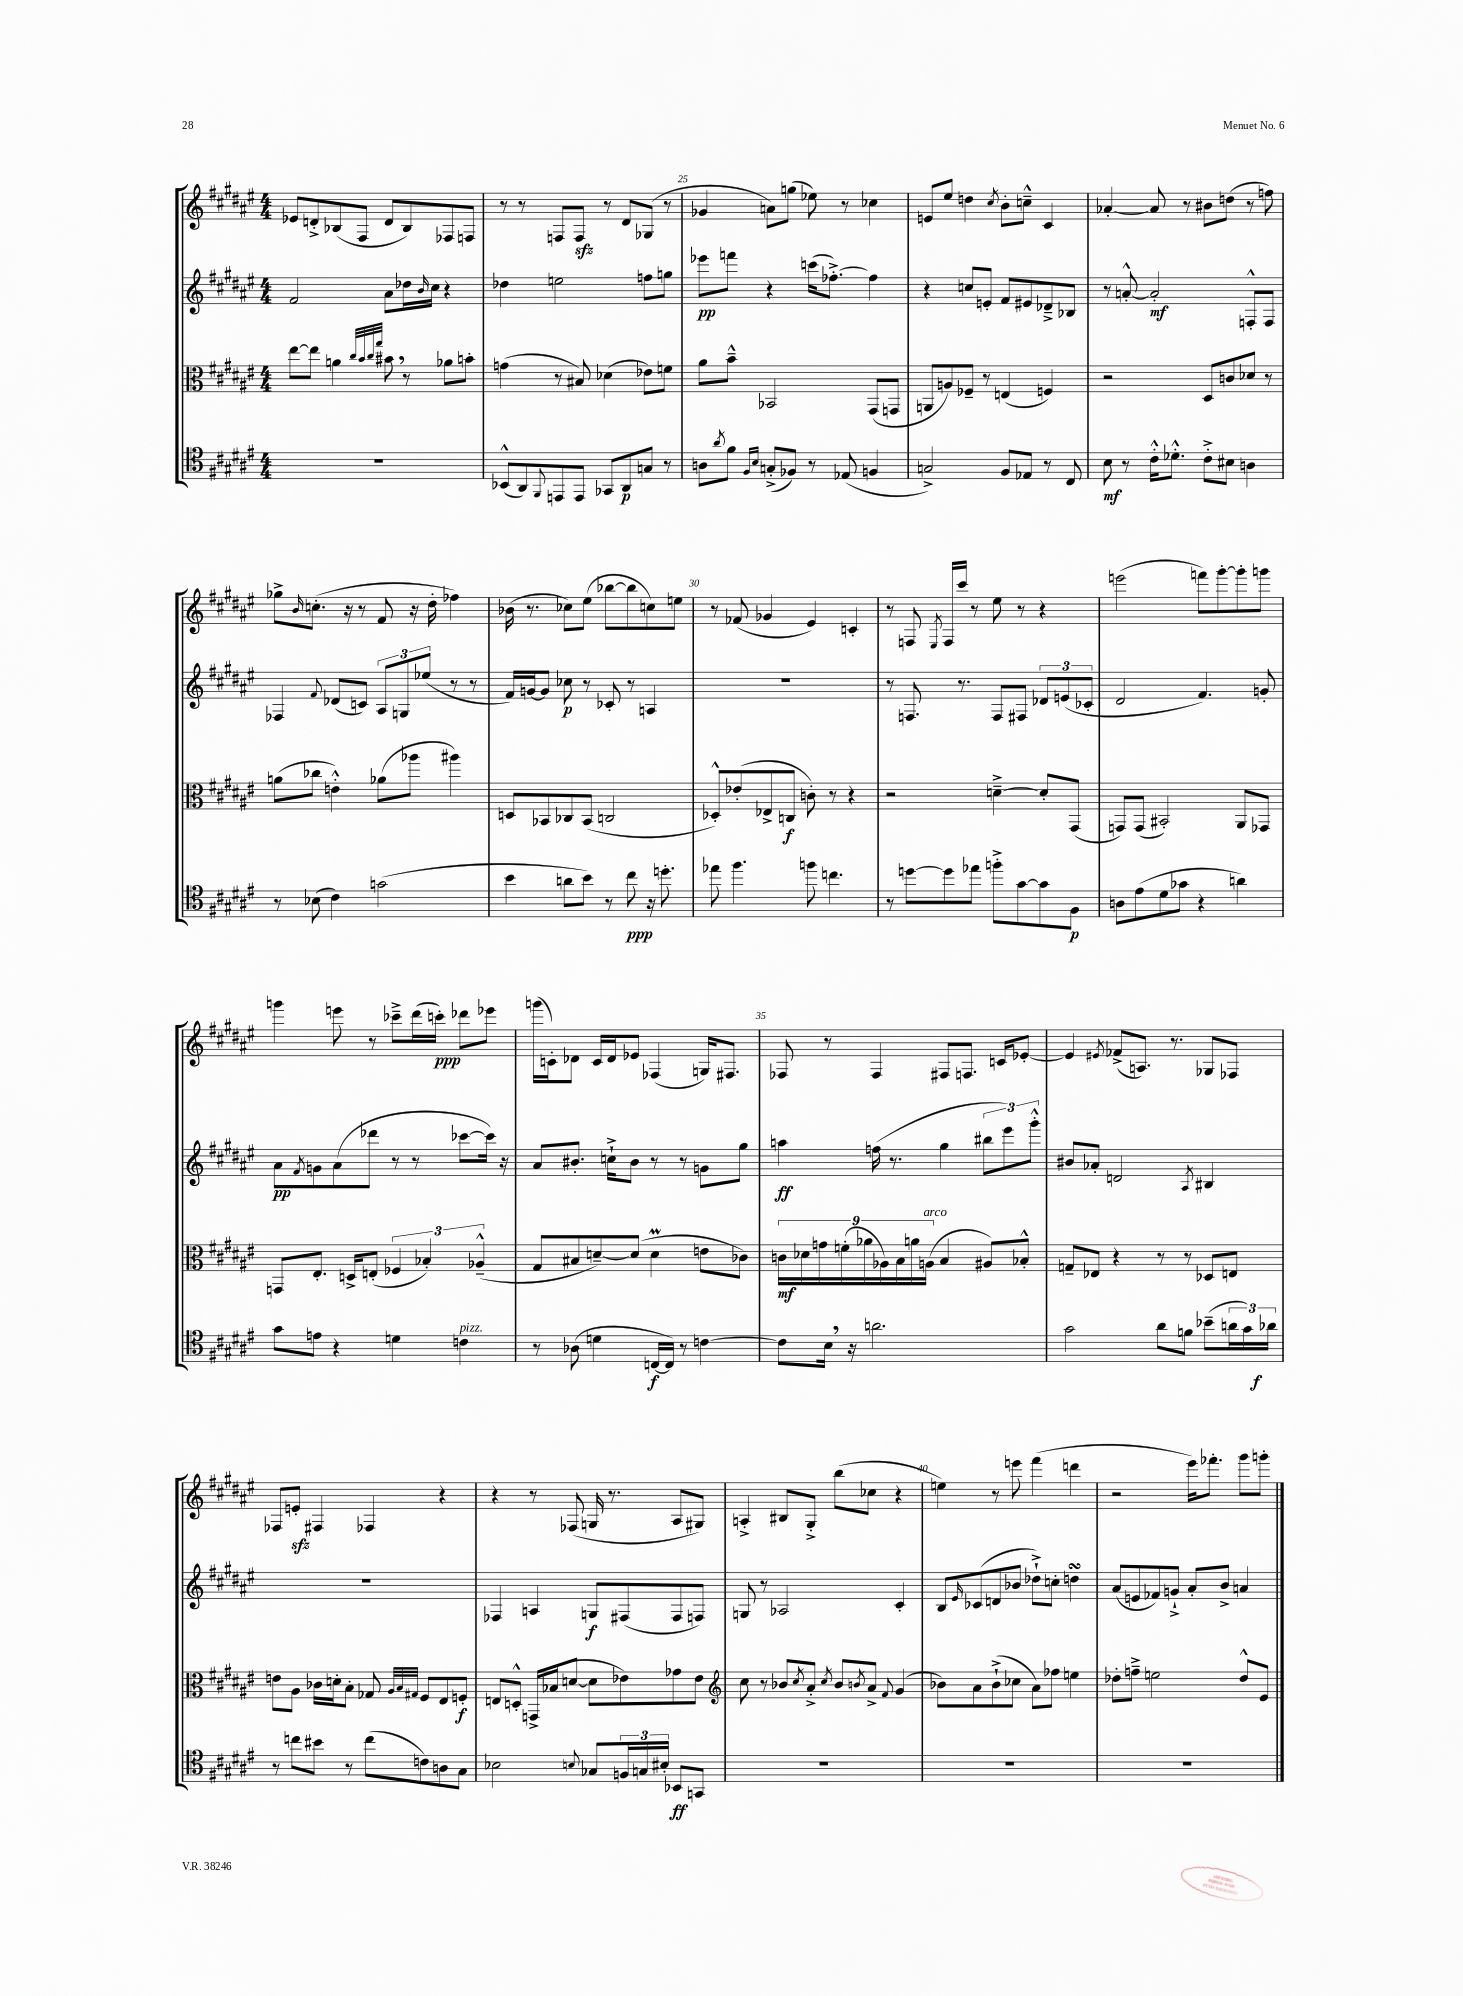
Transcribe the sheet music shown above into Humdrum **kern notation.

**kern	**dynam	**kern	**dynam	**kern	**dynam	**kern	**dynam
*part4	*part4	*part3	*part3	*part2	*part2	*part1	*part1
*staff4	*staff4	*staff3	*staff3	*staff2	*staff2	*staff1	*staff1
*clefC4	*	*clefC3	*	*clefG2	*	*clefG2	*
*k[f#c#g#d#a#e#]	*	*k[f#c#g#d#a#e#]	*	*k[f#c#g#d#a#e#]	*	*k[f#c#g#d#a#e#]	*
*M4/4	*	*M4/4	*	*M4/4	*	*M4/4	*
=23	=23	=23	=23	=23	=23	=23	=23
1r	.	[8ee#\L	.	2f#/	.	8e-X/L	.
.	.	8ee#\J]	.	.	.	8dn'^/	.
.	.	4an\	.	.	.	(8B-X/	.
.	.	.	.	.	.	8F#/J	.
.	.	32qqcc#/LLL	.	.	.	.	.
.	.	32qqb/	.	.	.	.	.
.	.	32qqcc#/	.	.	.	.	.
.	.	32qqgg#/JJJ	.	.	.	.	.
.	.	8b#X,\	.	8a#\L	.	8d/L	.
.	.	8r	.	16dd-X\L	.	8B-/)	.
.	.	.	.	16qqb/	.	.	.
.	.	.	.	16cc#\JJ	.	.	.
.	.	8a-X\L	.	4r	.	8F-X/	.
.	.	8bn'\J	.	.	.	8Fn/J	.
=24	=24	=24	=24	=24	=24	=24	=24
(8BB-X^^/L	.	(4gn\	.	4dd-X\	.	8r	.
8AA#/)	.	.	.	.	.	8r	.
8qqFF#/	.	.	.	.	.	.	.
8EEn/	.	8r	.	2een\	.	8Fn/L	.
8EE/J	.	8B#X/)	.	.	.	8Fzz/J	.
8GG-X/L	.	(4d-X\	.	.	.	8r	.
8AA#/	p	.	.	.	.	8d#/L	.
8Gn/J	.	8e-X\L)	.	8ffn\L	.	(8G-X/J	.
8r	.	8fn\J	.	8ggn\J	.	8r	.
=25	=25	=25	=25	=25	=25	=25	=25
8An\L	.	8a#\L	.	8eee-X\L	pp	4g-X/	.
8qa#/	.	.	.	.	.	.	.
8f#\J	.	8b~^^\J	.	8fffn\J	.	.	.
16qqF#/LL	.	.	.	.	.	.	.
16qqB/JJ	.	.	.	.	.	.	.
(8Gn'^/L	.	2BB-X/	.	4r	.	8an\L)	.
8F-X/J)	.	.	.	.	.	(8ggn\J	.
8r	.	.	.	(16cccn\KL	.	8ee-X\)	.
.	.	.	.	[8.ff-X'^\J)	.	.	.
(8E-X/	.	.	.	.	.	8r	.
4Fn/	.	(8GG#/L	.	4ff-\]	.	4cc-X\	.
.	.	8GGn/J	.	.	.	.	.
=26	=26	=26	=26	=26	=26	=26	=26
2Gn^/)	.	8AAn/L	.	4r	.	8en/L	.
.	.	8An/)	.	.	.	8ee#/J	.
.	.	8F-X~/J	.	8ccn/L	.	4ddn\	.
.	.	8r	.	8en'/J	.	.	.
.	.	.	.	.	.	8qcc#/	.
8F#/L	.	(4En/	.	8f#/L	.	8b'\L	.
8E-X/J	.	.	.	8e#X/	.	8ccn~^^\J	.
8r	.	4Fn/)	.	8d-X~^/	.	4c#/	.
8C#/	.	.	.	8B-X/J	.	.	.
=27	=27	=27	=27	=27	=27	=27	=27
8B\	mf	2r	.	8r	.	[4a-X'/	.
8r	.	.	.	[8an'^^/	.	.	.
16c#'^^\KL	.	.	.	2a'/]	mf	8a-/]	.
8.d-X'^^\J	.	.	.	.	.	.	.
.	.	.	.	.	.	8r	.
8c#'^\L	.	8D#/L	.	.	.	8b#X\L	.
8B#X\J	.	8cn/	.	.	.	(8ddn\J	.
4An\	.	8d-X/J	.	8Fn'^^/L	.	8r	.
.	.	8r	.	8F/J	.	8ffn\)	.
!!LO:LB:g=z
=28	=28	=28	=28	=28	=28	=28	=28
8r	.	(8an\L	.	4F-X/	.	8gg-X^\L	.
.	.	.	.	.	.	16qqb/	.
(8B-X\	.	8cc-X\J	.	.	.	(8.ccn'\J	.
.	.	.	.	8qqf#/	.	.	.
4c#\)	.	4en'^^\)	.	(8d-X/L	.	.	.
.	.	.	.	.	.	16r	.
.	.	.	.	8cn/J)	.	8r	.
(2gn\	.	(8a-X\L	.	12A#/L	.	8f#/	.
.	.	.	.	12Gn/	.	.	.
.	.	8aa-X\J	.	.	.	16r	.
.	.	.	.	(12ee-X/J	.	.	.
.	.	.	.	.	.	16dd#'\	.
.	.	4aa#X\)	.	8r	.	4ff-X\)	.
.	.	.	.	8r	.	.	.
=29	=29	=29	=29	=29	=29	=29	=29
4b\	.	8Dn/L	.	16f#/LL)	.	(16b-X\	.
.	.	.	.	[16gn/J	.	8.r	.
.	.	8BB-X/	.	8g/J]	.	.	.
8an\L	.	8C-X/	.	8cc-X\	p	8cc-X\L)	.
8b\J)	.	(8BB-/J	.	8r	.	(8ee#\J	.
8r	.	2Cn/	.	8c-X'/	.	[8bb-X\L	.
8cc#\	ppp	.	.	8r	.	8bb-\]	.
16r	.	.	.	4An/	.	8ccn\)	.
8.ddn'\	.	.	.	.	.	.	.
.	.	.	.	.	.	8een\J	.
=30	=30	=30	=30	=30	=30	=30	=30
8ee-X\	.	8D-X'^^/L)	.	1r	.	8r	.
4.ff#\	.	(8e-X'/	.	.	.	(8f-X/	.
.	.	8E-X^/	.	.	.	4g-X/	.
.	.	8Cn/J	f	.	.	.	.
8ffn\	.	8cn'\)	.	.	.	4e#/)	.
4.ccn\	.	8r	.	.	.	.	.
.	.	4r	.	.	.	4cn'/	.
=31	=31	=31	=31	=31	=31	=31	=31
8r	.	2r	.	8r	.	8r	.
[8ddn\L	.	.	.	8.Fn/	.	8Fn/	.
.	.	.	.	.	.	8qE#/	.
8dd\]	.	.	.	.	.	16F/LL	.
.	.	.	.	8.r	.	16ccc#/JJ	.
8ee-X\J	.	.	.	.	.	8r	.
8ffn'^\L	.	[4dn~^\	.	8F/L	.	8ee#\	.
[8g#\	.	.	.	8F#X/J	.	8r	.
8g#\]	.	8d'/L]	.	12d-X/L	.	4r	.
.	.	.	.	(12en/	.	.	.
8F#\J	p	(8GG#/J	.	.	.	.	.
.	.	.	.	12c-X'/J	.	.	.
=32	=32	=32	=32	=32	=32	=32	=32
8An\L	.	8GGn/L)	.	2d#/	.	(2eeen\	.
(8e#\	.	(8GG/J	.	.	.	.	.
8d#\	.	2BB#X'/)	.	.	.	.	.
8g-X\J	.	.	.	.	.	.	.
4r	.	.	.	4.f#/)	.	8fffn\L)	.
.	.	.	.	.	.	[8ggg#'\	.
4an\)	.	8AA#/L	.	.	.	8ggg#'\]	.
.	.	8GG-X/J	.	8gn'/	.	8gggn\J	.
!!LO:LB:g=z
=33	=33	=33	=33	=33	=33	=33	=33
8g#\L	.	8GGn/L	.	8a#\L	pp	4gggn\	.
.	.	.	.	8qf#/	.	.	.
8en\J	.	8.E#'/J	.	8gn\	.	.	.
4r	.	.	.	(8a#\	.	8eeen\	.
.	.	16Dn^/KL	.	.	.	.	.
.	.	(8En'/J	.	8ddd-X\J	.	8r	.
4dn\	.	6F-X/	.	8r	.	8ccc-X~^\L	.
.	.	.	.	8r	.	(16ddd#\L	.
.	.	6B-X'/)	.	.	.	.	.
.	.	.	.	.	.	16cccn'\JJ)	ppp
!LO:TX:a:i:t=pizz.	!	!	!	!	!	!	!
4cn\	.	.	.	[8ccc-X\L	.	8ddd-X\L	.
.	.	(6A-X~^^/	.	.	.	.	.
.	.	.	.	16ccc-\Jk])	.	8eee-X\J	.
.	.	.	.	16r	.	.	.
=34	=34	=34	=34	=34	=34	=34	=34
8r	.	8G#/L	.	8a#/L	.	(16gggn\LL	.
.	.	.	.	.	.	16cn'\J)	.
(8A-X\	.	8B#X/	.	8.b#X'/J	.	8d-X\J	.
4dn\	.	[8dn~/)	.	.	.	16c/LL	.
.	.	.	.	16ccn`^\KL	.	16d-/J	.
.	.	(8d/J]	.	8b#\J	.	8e-X/J	.
[16Cn/LL	f	4dM\	.	8r	.	(4F-X/	.
16C/JJ])	.	.	.	.	.	.	.
8r	.	.	.	8r	.	.	.
[4cn\	.	8en\L	.	8gn\L	.	16Gn/KL)	.
.	.	.	.	.	.	8.F#X/J	.
.	.	8c-X\J)	.	8gg#\J	.	.	.
=35	=35	=35	=35	=35	=35	=35	=35
8c\L]	.	18cn\LL	mf	4aan\	ff	8F-X/	.
.	.	18d-X\	.	.	.	.	.
.	.	18gn\	.	.	.	.	.
16B,\Jk	.	.	.	.	.	8r	.
.	.	(18fn'\	.	.	.	.	.
16r	.	.	.	.	.	.	.
.	.	18a-X\	.	.	.	.	.
2.an\	.	.	.	(16ffn\	.	4F-/	.
.	.	18A-X\)	.	.	.	.	.
.	.	.	.	8.r	.	.	.
.	.	18B\	.	.	.	.	.
.	.	18an\	.	.	.	.	.
!	!	!LO:TX:a:i:t=arco	!	!	!	!	!
.	.	(18An\JJ	.	.	.	.	.
.	.	4B/	.	4gg#\	.	8F#X/L	.
.	.	.	.	.	.	8.Fn/J	.
.	.	8A#X/L)	.	12bb#X\L	.	.	.
.	.	.	.	.	.	16cn/KL	.
.	.	.	.	12eee#\)	.	.	.
.	.	8B-X'^^/J	.	.	.	[8e-X'/J	.
.	.	.	.	12ggg#'^^\J	.	.	.
=36	=36	=36	=36	=36	=36	=36	=36
2g#\	.	8Gn~/L	.	8b#X/L	.	4e-/]	.
.	.	8E-X/J	.	8a-X'/J	.	.	.
.	.	.	.	.	.	8qe#X/	.
.	.	4r	.	2dn/	.	(8f-X^/L	.
.	.	.	.	.	.	8.An/J)	.
8a#\L	.	8r	.	.	.	.	.
.	.	.	.	.	.	8.r	.
8fn\J	.	8r	.	.	.	.	.
.	.	.	.	8qA#/	.	.	.
(8b-X~\L	.	8D-X/L	.	4B#X/	.	8G-X/L	.
24an\L	.	8En/J	.	.	.	8F-X/J	.
24g#\)	.	.	.	.	.	.	.
24a-X\JJ	f	.	.	.	.	.	.
!!LO:LB:g=z
=37	=37	=37	=37	=37	=37	=37	=37
8r	.	8en\L	.	1r	.	8F-X/L	.
8ccn\L	.	8A#\J	.	.	.	8enzz'/J	.
8b#X\J	.	16c-X\LL	.	.	.	4F#X/	.
.	.	16dn'\J	.	.	.	.	.
8r	.	8B'\J	.	.	.	.	.
(8cc\L	.	8G-X/	.	.	.	4F-X/	.
.	.	32qqA#/LLL	.	.	.	.	.
.	.	32qqB/	.	.	.	.	.
.	.	32qqG#X/JJJ	.	.	.	.	.
8cn\)	.	8F#/L	.	.	.	.	.
8An\	.	8E#/	.	.	.	4r	.
8G#\J	.	8Fn'/J	f	.	.	.	.
=38	=38	=38	=38	=38	=38	=38	=38
2B-X\	.	8En/L	.	4F-X/	.	4r	.
.	.	8Dn'^^/J	.	.	.	.	.
.	.	16GGn^/LL	.	4An/	.	8r	.
.	.	(16B-X/J	.	.	.	.	.
.	.	[8dn/J	.	.	.	(8F-X/	.
8qqBn/	.	.	.	.	.	.	.
8G-X/L	.	8d\L]	.	8Gn/L	f	16Gn/	.
.	.	.	.	.	.	8.r	.
24Fn/L	.	8e-X\)	.	(8F#X/	.	.	.
24Gn/	.	.	.	.	.	.	.
24B#X'/JJ	.	.	.	.	.	.	.
8BB-X/L	ff	8g-X\	.	8F#/	.	8A#/L	.
8GGn/J	.	8e-\J	.	8Fn/J)	.	8G#X/J)	.
=39	=39	=39	=39	=39	=39	=39	=39
*	*	*clefG2	*	*	*	*	*
1r	.	8cc#\	.	8Gn/	.	4An'^/	.
.	.	8r	.	8r	.	.	.
.	.	8b-X/L	.	2A-X/	.	8B#X/L	.
.	.	8qcc#/	.	.	.	.	.
.	.	8a#'^/J	.	.	.	8G#'^/J	.
.	.	8qcc#/	.	.	.	.	.
.	.	8b-/L	.	.	.	(8bb\L	.
.	.	8qbn/	.	.	.	.	.
.	.	8a#^/J	.	.	.	8cc-X\J	.
.	.	8qqf#/	.	.	.	.	.
.	.	(4g#/	.	4c#'/	.	4r	.
=40	=40	=40	=40	=40	=40	=40	=40
1r	.	8b-X\L)	.	8B/L	.	4een\)	.
.	.	.	.	16qqe#/	.	.	.
.	.	8a#\	.	(8c-X/	.	.	.
.	.	(8b-`^\	.	8dn/	.	8r	.
.	.	8cc-X\J	.	8b-X/J	.	8eeen\	.
.	.	8a#\L)	.	8dd-X`^\L)	.	(4fff#\	.
.	.	8ff-X\J	.	8ccn'\J	.	.	.
.	.	4een\	.	4ddnsSSs\	.	4dddn\	.
=41	=41	=41	=41	=41	=41	=41	=41
1r	.	8dd-X'\L	.	(8a#/L	.	2r	.
.	.	8ffn~^\J	.	8en/	.	.	.
.	.	2een\	.	8f-X/)	.	.	.
.	.	.	.	8gn`^/J	.	.	.
.	.	.	.	8a#'/L	.	16eee#\KL)	.
.	.	.	.	.	.	8.fff-X'\J	.
.	.	.	.	8b^/J	.	.	.
.	.	8dd-^^/L	.	4an/	.	8ggg#\L	.
.	.	8e#/J	.	.	.	8gggn'\J	.
==	==	==	==	==	==	==	==
*-	*-	*-	*-	*-	*-	*-	*-
